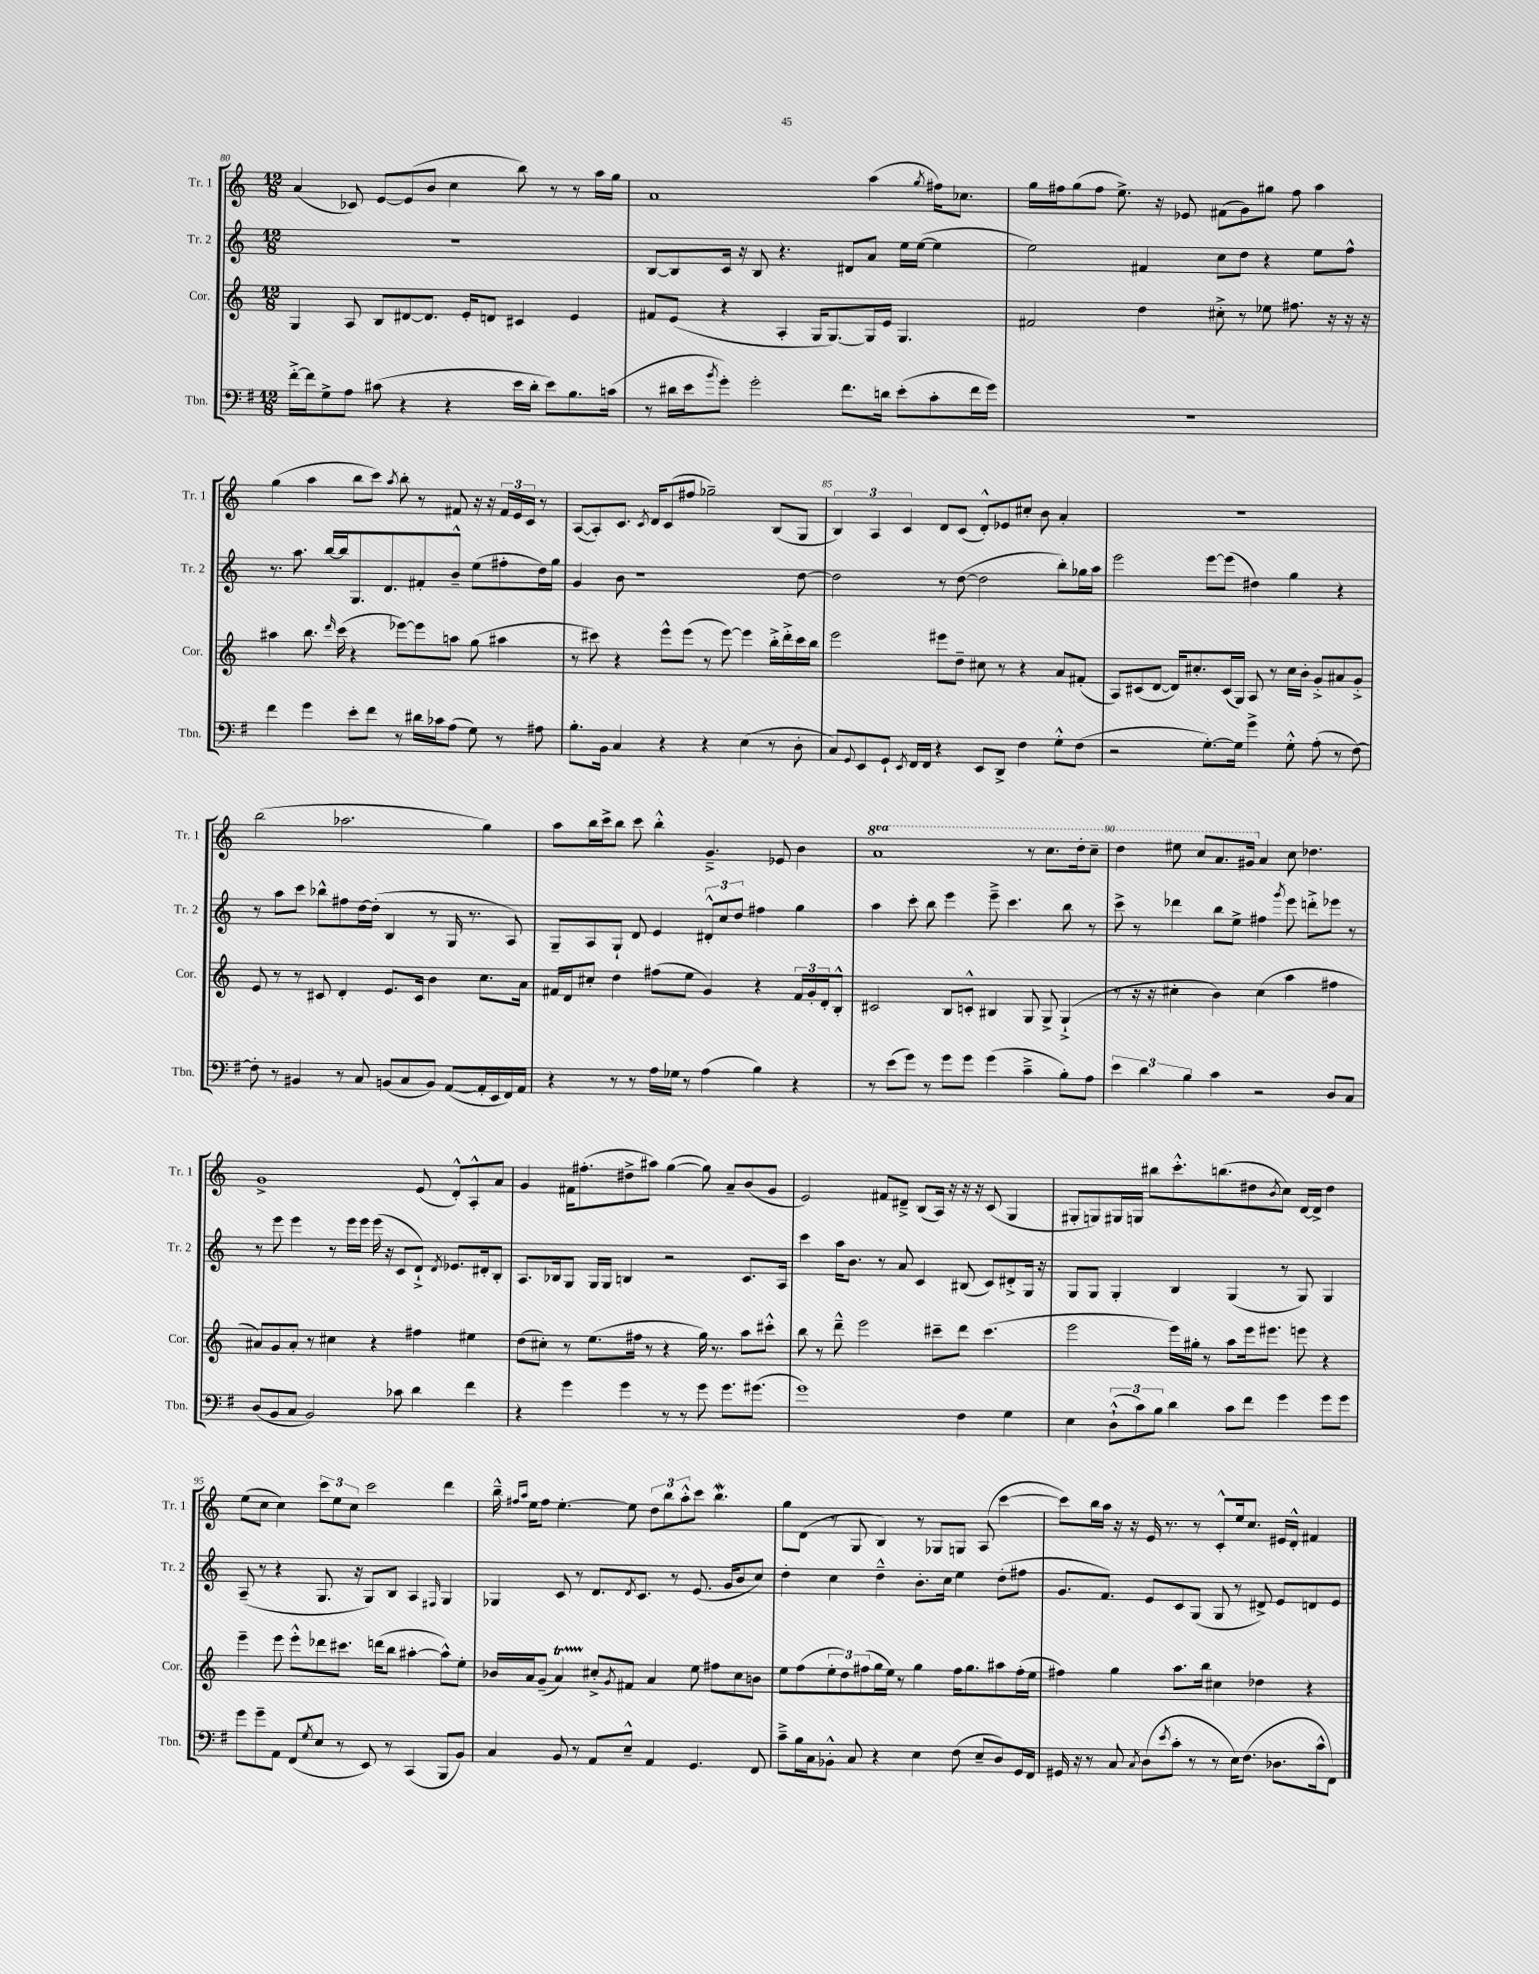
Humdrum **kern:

**kern	**kern	**kern	**kern
*staff4	*staff3	*staff2	*staff1
*clefF4	*clefG2	*clefG2	*clefG2
*k[f#]	*k[]	*k[]	*k[]
*M12/8	*M12/8	*M12/8	*M12/8
[16f#'^\LL	4G/	1.r	(4a/
16f#\]J	.	.	.
8G^\	.	.	.
8A\J	8A/	.	8c-/)
(8c#\	8B/L	.	[8e/L
4r	[8d#/	.	(8e/]
.	8.d#/]J	.	8b/J
4r	.	.	4cc\
.	16e'/LK	.	.
.	8d/J	.	.
16e\LL	4c#/	.	8bb\)
16d'\JJ	.	.	.
8e\L)	.	.	8r
8.B\	4e/	.	8r
.	.	.	16aa\LL
(16c\Jk	.	.	16gg\JJ
=	=	=	=
8r	8f#/L	[8B/L	1a
16d#\LL	(8e/J	8B/]	.
16e\J	.	.	.
8qb/	.	.	.
8g'\J)	4r	16c/Jk	.
.	.	16r	.
2g'\	.	8B/	.
.	4A'/	4.r	.
.	16G/LK	.	.
.	[8.G/)	.	.
8.f#\L	.	8d#/L	.
.	16G/]L	8a/J	(4aa\
16d\Jk	16e/JJ	.	.
(8e'\L	4.G/	16ee\LL	.
.	.	([16ee\JJ	.
.	.	.	8qgg/
8c'\	.	4ee\]	16ff#\LK)
.	.	.	8.cc-\J
16f#\L	.	.	.
16g\JJ)	.	.	.
=	=	=	=
1.r	2f#/	2ee\)	16gg\LL
.	.	.	16ff#\J
.	.	.	(8gg\
.	.	.	8ff#\J
.	.	.	8.ee^\)
.	4dd\	4f#/	.
.	.	.	16r
.	.	.	8e-/
.	8cc#'^\	8cc\L	(8f#\L
.	8r	8dd\J	8g\)
.	8ee-\	4r	8gg#\J
.	8.ff#\	.	8ff#\
.	.	8ee\L	4aa\
.	16r	.	.
.	16r	8ff^^\J	.
.	16r	.	.
=	=	=	=
4f#\	4aa#\	8.r	(4gg\
.	.	8.aa\	.
4g\	8.bb\	.	4aa\
.	.	[16bb/LL	.
.	16qqddd/	.	.
.	(16ccc\	16bb/]J	.
8e'\L	4r	8.G/	8bb\L
8f#\J	.	.	8ccc\J)
.	.	8.d/	.
.	.	.	8qaa/
8r	[8eee-\L)	.	8bb'\
16d#\LL	8eee-\]	8f#'/	8r
16c-\J	.	.	.
(8A\J	8aa\J	8b~^^/J	8f#/
8G\)	(8gg\	(8ee\L	16r
.	.	.	16r
8r	4aa#\	8ff#'\	24f#/LL
.	.	.	24e/
.	.	.	24c/JJ
8A#\	.	16dd\L)	8r
.	.	16gg\JJ	.
=	=	=	=
8.B'\L	8r	4g/	([8A/L
.	8ccc#\)	.	8A'/])
16BB\Jk	.	.	.
4C/	4r	8b\	8.c/J
.	.	1r	.
.	.	.	8qc/
.	.	.	16d/LK
4r	8eee^^\L	.	(8c/
.	(8eee\J	.	8ff#/J
4r	8r	.	2gg-~\)
.	[8eee\)	.	.
(4E\	4eee\]	.	.
8r	16bb'^\LL	.	(8B/L
.	16ddd'^\	.	.
8D'\	16ccc#\	[8dd\	8G/J
.	16bb\JJ	.	.
=	=	=	=
8C/L)	2eee\	2dd\]	6B/)
8qqGG/	.	.	.
8EE/	.	.	.
.	.	.	6A/
8GG`/J	.	.	.
.	.	.	6c/
8qEE/	.	.	.
16FF#/LL	.	.	.
16FF#/JJ	.	.	.
4r	8eee#\L	8r	8d/L
.	8dd~\J	([8dd\	(8c/J
8EE/L	8cc#\	2dd\]	8d'^^/L)
8DD^/J	8r	.	8e-/
4F#\	4r	.	8cc#'/J
.	.	.	8b\
8G'^^\L	8a/L	8bb'\L)	4a'/
(8F#\J	(8f#'/J	16gg-\L	.
.	.	16aa\JJ	.
=	=	=	=
2r	8A/L)	2eee\	1.r
.	(8c#/	.	.
.	[8d/J	.	.
.	16d/]LK)	.	.
.	8.cc#'/	.	.
[8.G'\L)	.	[8eee\L	.
.	(16c#/L	(8eee\]J	.
16G\]Jk	16G/JJ)	.	.
4g^\	8A/	4dd#\)	.
.	8r	.	.
8G'^^\	16cc#\LL	4gg\	.
.	16b'\JJ	.	.
(8A'\	8g'^/L	.	.
8r	8a#/	4r	.
[8F#\)	8g'^/J	.	.
=	=	=	=
8F#'\]	8e/	8r	(2bb\
8r	8r	8aa\L	.
4BB#/	8r	8ccc\J	.
.	8c#/	8bb-^^\L	.
8r	4d'/	8ff#\	2.aa-\
8C/	.	[16dd\L	.
.	.	(16dd'\]JJ	.
(8BB/L	8.e/L	4B/	.
8C/	.	.	.
.	16c#/Jk	.	.
8BB/J)	4b\	8r	.
([8AA/L	.	16G/	.
.	.	8.r	.
16AA'/]L	8.cc\L	.	4gg\)
16EE/	.	.	.
16FF#/)	.	8A/)	.
16AA/JJ	16a\Jk	.	.
=	=	=	=
4r	16f#/LL	8G~/L	8aa\L
.	16d/J	.	.
.	8cc#'/J	8A/	16bb\L
.	.	.	16ccc^\J
8r	4dd\	8G`/J	8bb\J
8r	.	8d/	8ccc\
16A\LL	(8ff#\L	4e/	4bb'^^\
16G-\JJ	.	.	.
8r	8ee\J	.	.
(4A\	4g/)	12d#'^^/L	4.g~^/
.	.	12cc/	.
.	.	12dd/J	.
4B\)	4r	4ff#\	.
.	.	.	8e-/
4r	24f#/LL	4gg\	4b\
.	24g'/	.	.
.	24d'/J	.	.
.	8B'^^/J	.	.
=	=	=	=
8r	2c#/	4aa\	1aa
(8e\L	.	.	.
8g\J)	.	8ccc'\	.
8r	.	8bb\	.
8g\L	8B/L	4eee\	.
8g\J	8c'^^/J	.	.
(4g\	4B#/	8eee~^\	.
.	.	4.ccc\	.
4c~^\	8G/	.	8r
.	8G^/	.	8.ccc\L
8B'\L)	(4G`^/	8bb\	.
.	.	.	16ddd'\k
8A\J	.	8r	8ccc~\J
=	=	=	=
6e\	8r	8ccc^\	4ddd\
.	16r	8r	.
6d\	.	.	.
.	16r	.	.
.	4cc#'\	4ddd-\	8eee#\
6B\	.	.	.
.	.	.	8ccc/L
4c\	4b\)	8bb\L	8.aa/
.	.	8ee^\J	.
.	.	.	16gg#/Jk
2r	(4cc#\	4ff#\	4a/
.	.	8qggg/	.
.	4aa\	8eee\	8cc\
.	.	8ddd'^\L	4.dd-\
8D/L	4ff#\	8eee-\J	.
8C/J	.	8r	.
=	=	=	=
(8D/L	8a#/L)	8r	1g^
8BB/	8g/	8eee\	.
8C/J	8a#'/J	4eee\	.
2BB/)	8r	.	.
.	4cc#\	8r	.
.	.	16eee\LL	.
.	.	16eee\JJ	.
.	4r	(16eee\	.
.	.	16r	.
8c-\	.	8c/L	.
4d\	4ff#\	8d`^/J)	(8e/
.	.	8qd/	.
.	.	8.e-/L	8d'^^/L)
4f#\	4ee#\	.	8A'^^/
.	.	16d#'/k	.
.	.	8B'/J	8a/J
=	=	=	=
4r	(8dd\L	8.A/L	4g/
.	8cc#'\J)	.	.
.	.	16B-/k	.
4g\	8r	8G/J	16f#\LK
.	.	.	(8.ff#'\
.	(8.ee\L	16G/LL	.
.	.	16G/JJ	.
4g\	.	4B/	8dd#^\
.	16ff#\Jk	.	.
.	8r	.	8aa#\J)
8r	4r	2r	([4gg\
8r	.	.	.
8g\	16gg\)	.	8gg\])
.	8.r	.	.
8.g\L	.	.	8a~/L
.	8aa\L	8.c/L	(8b/
(8.g#\J	.	.	.
.	8ccc#'^^\J	.	8g/J
.	.	16A/Jk	.
=	=	=	=
1g)	8bb\	4ccc\	2e/)
.	8r	.	.
.	8ddd~^^\	16aa\LK	.
.	.	8.b\J	.
.	2eee\	.	.
.	.	8r	8f#/L
.	.	8a/	8d#~^/J
.	.	4c/	(8B/L
.	8ccc#~\L	.	16A/Jk)
.	.	.	16r
4F#\	8ddd\J	(8B#/	16r
.	.	.	16r
.	(4.ccc#\	8c/L)	(8c/
4G\	.	8d#'^/	4G/
.	.	16G/Jk	.
.	.	16r	.
=	=	=	=
4E\	2eee\	8G/L	8G#'/L
.	.	8G/J	8G/)
(12D`^^\L	.	4G'/	16G#/L
.	.	.	16G/JJ
12c\)	.	.	.
.	.	.	8bb#\L
12B\J	.	.	.
4d\	16eee\LL)	4B/	8.ccc'^^\
.	16gg#'\JJ	.	.
.	8r	.	.
.	.	.	(8.bb\
8c\L	8aa\L	(4G/	.
8f#\J	16eee\k	.	8dd#\
.	8.eee#\J	.	.
.	.	.	8qb/
4g\	.	8r	8cc\J)
.	8eee\	8G/)	[16d/LL
.	.	.	16d^/]JJ
8g\L	4r	4G/	4dd#\
8g\J	.	.	.
=	=	=	=
8g\L	4eee~\	(8A~/	(8ee\L
8g~\	.	8r	8cc\J
8AA\J	8eee\	4r	4cc\)
(8FF#/L	8eee'^^\L	.	.
8qG/	.	.	.
8E/J	8ddd-\	8.G/	12ccc\L
.	.	.	12ee\
8r	8.ccc#\J	.	.
.	.	.	12cc\J
.	.	16r	.
8EE/)	.	8G/L)	2ccc\
.	(16ddd\LK	.	.
8r	8bb\J	8B/J	.
(4CC/	[4aa#'\	4A/	.
.	.	16qqF#/	.
8BBB/L	8aa#^^\]L)	4G/	4ddd\
8BB/J)	8ee'\J	.	.
=	=	=	=
4C/	16b-/LL	4G-/	16bb~^^\
.	.	.	16qqff#/LL
.	.	.	16qqaa/JJ
.	16a/J	.	16ee\LK
.	(8g~/J	.	8ff#\J
8BB/	4a/)	8c/	[4.ee'\
8r	.	8r	.
8AA/L	8cc#'^/L	8.d/L	.
.	8qg/	.	.
8E~^^/J	8f#/J	.	8ee\]
.	.	8qd/	.
.	.	8.c/J	.
4AA/	4a/	.	12dd\L
.	.	.	12bb\
.	.	8r	.
.	.	.	12aa'^^\
4.GG/	8ee\	(8.e/	8ccc\J
.	8ff#\L	.	4.bb\
.	.	16g/LK	.
.	8cc#\	8b/	.
8FF#/	8b\J	8cc/J)	.
=	=	=	=
8c~^\L	8ee\L	4dd'\	8gg\L
16B\L	(8ff\	.	(8d\J
16C\J	.	.	.
8BB-'^^\J	12ee'\	4cc\	8r
.	12dd\)	.	.
8C/	.	.	8G/
.	(12ff#\	.	.
4r	16gg\L	4dd~^^\	4B/)
.	16ee\JJ)	.	.
.	8r	.	.
4E\	4gg\	8.b'\L	8r
.	.	.	8G-/L
.	.	16cc\Jk	.
(8F#\	16ff#\LK	4ee\	8G/J
.	8.gg\	.	.
8E~/L	.	.	(8A/
8D/)	8aa#\	(8dd'\L	[4ccc\
16GG/L	(16ff#'\L	8ff#\J	.
16FF#/JJ	16ee\JJ	.	.
=	=	=	=
16GG#/	4ff#\)	8.g/L	8ccc\]L)
16r	.	.	.
8r	.	.	16bb\L
.	.	8.f/J)	16aa\JJ
8C/	4gg\	.	16r
.	.	.	16r
8qC/	.	.	.
(8D\L	.	8e/L	16e/
.	.	.	8.r
8qe/	.	.	.
8c'\J	8.aa\L	8c/	.
8r	.	(8G/J	8r
.	16bb\Jk	.	.
8r	4cc#\	8G/	8c'^^/L
16E\LK)	.	8r	16ee/k
(8.F#\J	.	.	8.cc/J
.	4dd-\	8d#^/)	.
8.D-\L	.	8e/L	16e#/LL
.	.	.	16d'^^/JJ
.	4r	8d/	4f#/
16c^^\k	.	.	.
8FF#\J)	.	8e/J	.
==	==	==	==
*-	*-	*-	*-
